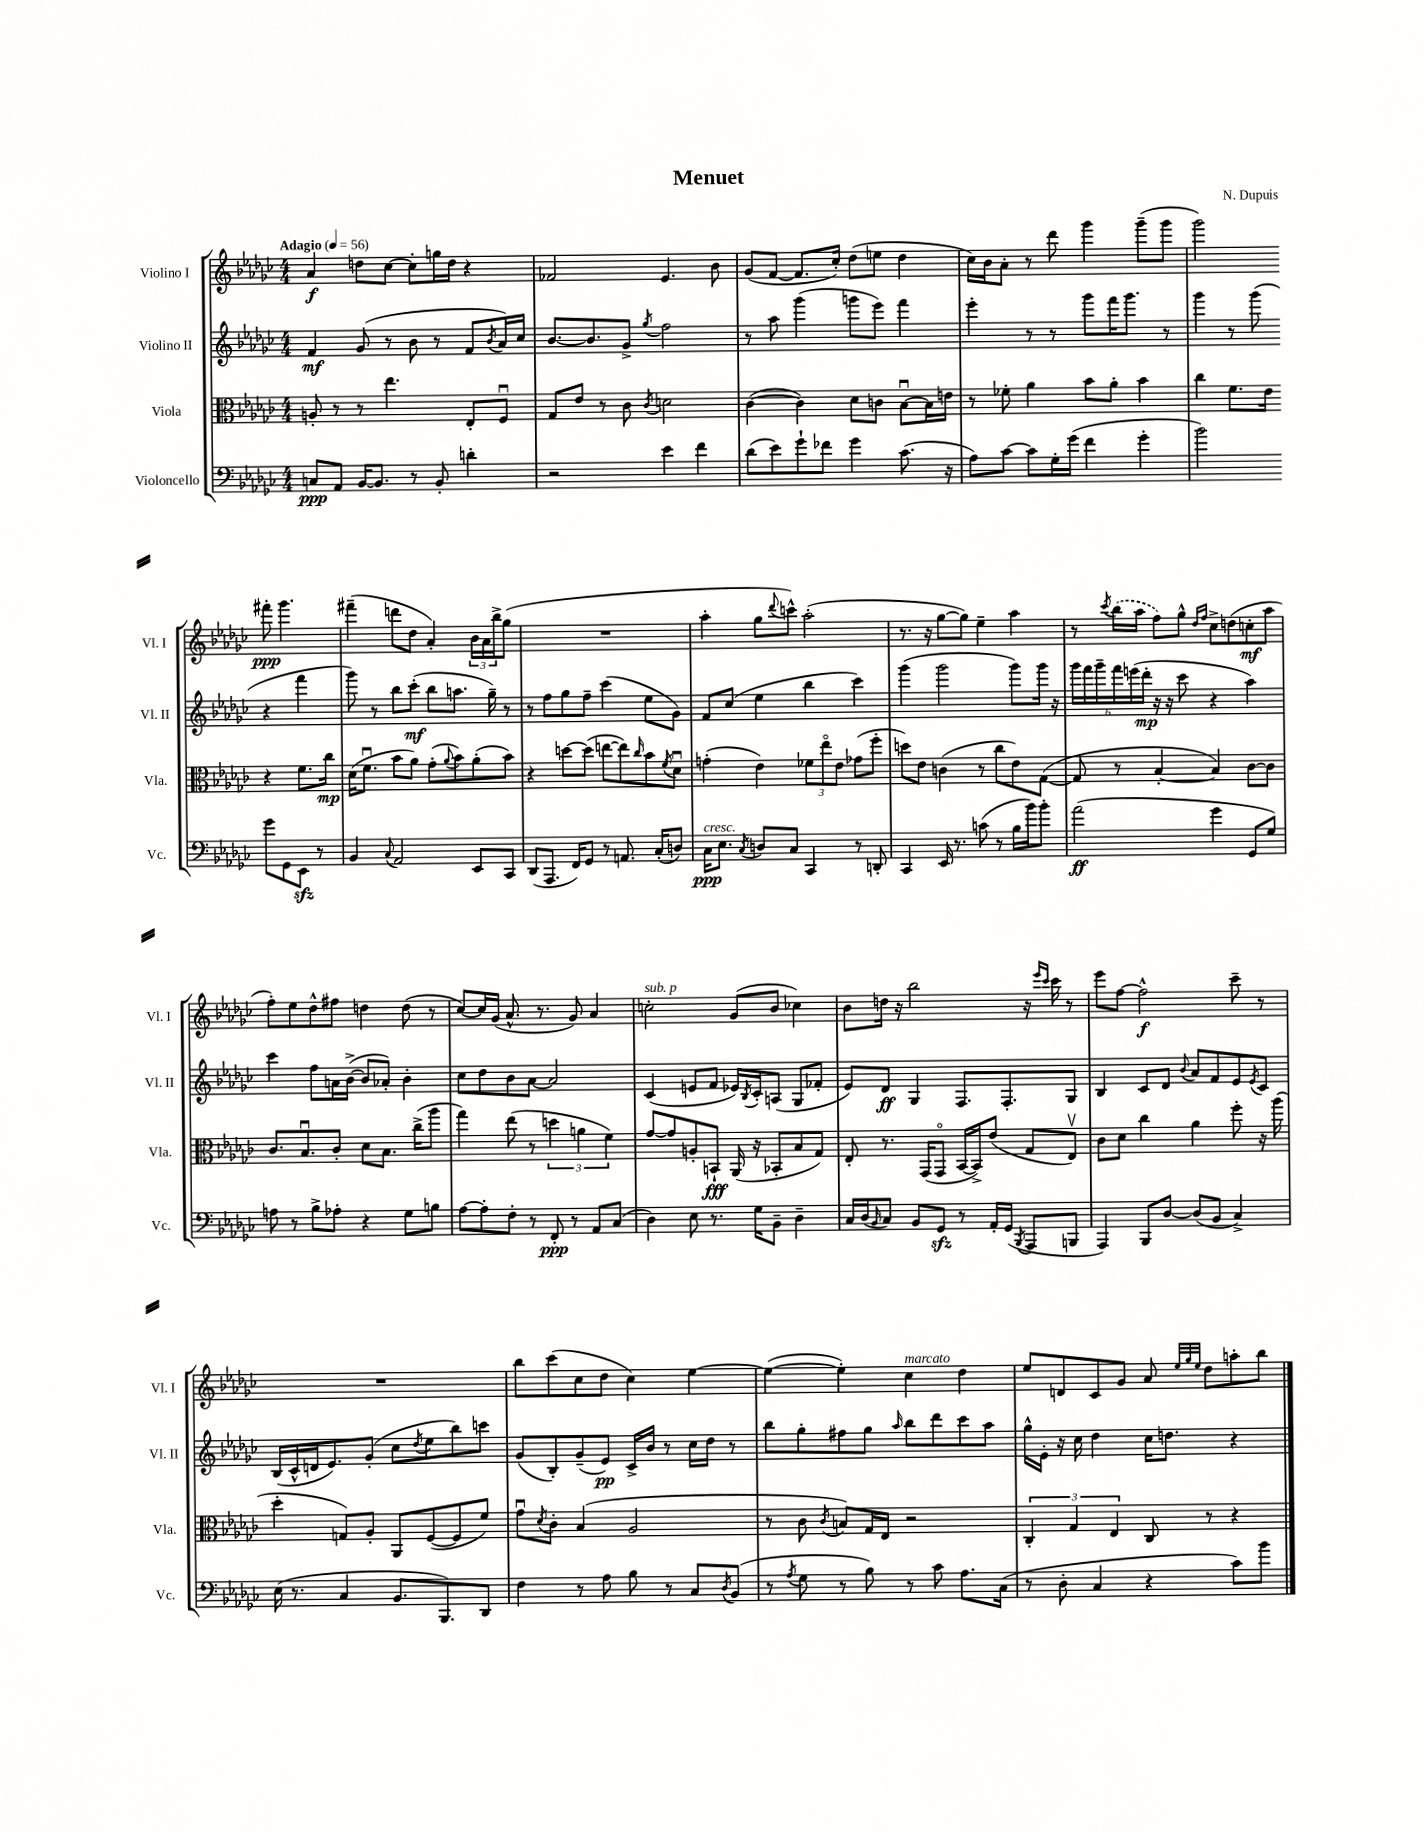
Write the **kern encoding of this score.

**kern	**kern	**kern	**kern
*staff4	*staff3	*staff2	*staff1
*clefF4	*clefC3	*clefG2	*clefG2
*k[b-e-a-d-g-c-]	*k[b-e-a-d-g-c-]	*k[b-e-a-d-g-c-]	*k[b-e-a-d-g-c-]
*M4/4	*M4/4	*M4/4	*M4/4
*MM56	*MM56	*MM56	*MM56
8C/L	8A'/	4f/	4a-/
8AA-/J	8r	.	.
[16BB-/LK	8r	(8g-/	8dd\L
8.BB-/]J	.	.	.
.	4.ee-\	8r	[8cc-\J
8r	.	8b-\	8cc-'\]L
8BB-'/	.	8r	16gg\L
.	.	.	16dd\JJ
4d'\	8E-'/L	8f/L	4r
.	.	8qb-/	.
.	8Fu/J	16a-/L)	.
.	.	16cc-/JJ	.
=	=	=	=
2r	8G-/L	[8.b-/L	2f-/
.	8e-/J	.	.
.	.	8.b-/]	.
.	8r	.	.
.	8c-\	8g-^/J	.
.	8qc-/	8qgg-/	.
4e-\	2d\	2ff\	4.e-/
4f\	.	.	.
.	.	.	8b-\
=	=	=	=
(8d-\L	([4c-\	8r	(8g-/L
8e-\)	.	8aa-\	[8f/J
8g-`\	4c-\])	(4ggg-\	8.f/]L
8f-\J	.	.	.
.	.	.	16cc-'/Jk)
4g-\	8d-\L	8ggg\L	(8dd-\L
.	8c\J	8eee-\J)	8ee\J
(8.c-\	[8B-u\L	4fff\	4dd-\
.	16B-\]L	.	.
16r	16e\JJ	.	.
=	=	=	=
8A-\L)	8r	4eee-'\	16cc-\LL)
.	.	.	16b-\J
[8c-\J	8f-'\	.	8a-'\J
8c-\]L	4a-\	8r	8r
16G-'\L	.	8r	8ddd-\
(16g-\JJ	.	.	.
4f\	8b-\L	8ggg-\L	4ggg-\
.	8a-'\J	16fff\K	.
.	.	8.ggg-\J	.
4g-'\	4b-\	.	(8ggg-~\L
.	.	8r	8ggg-\J
=	=	=	=
2b-\)	4cc-\	4ggg-\	2ggg-\)
.	8.f\L	8r	.
.	.	(8ggg-\	.
.	16e-\Jk	.	.
8g-\L	4r	4r	8fff#'\
8GG-\	.	.	4.ggg-\
8EE-\J	8.f\L	4fff\	.
8r	.	.	.
.	16cc-\Jk	.	.
=	=	=	=
4BB-/	(16d-\LK	8ggg-\)	(4fff#~\
.	8.fu\J	.	.
.	.	8r	.
8qqC-/	.	.	.
2AA-/	8b-\L	8bb-\L	8ddd\L
.	8a-\J)	(8ccc-'\J	8dd-\J
.	(8g-'\L	8bb-\L	4a-'/)
.	8qqa-/	.	.
.	8b-\)	8.aa\J	.
8EE-/L	(8a-'\	.	24b-\LL
.	.	.	24a-\
.	.	16gg-~\)	.
.	.	.	24bb-^\J
8CC-/J	8b-\J)	8r	(8gg-\J
=	=	=	=
(8DD-/L	4r	8r	1r
8.AAA-/J	.	8ff\L	.
.	[8dd\L	8gg-\	.
16FF/LK)	.	.	.
8GG-/J	(8dd\]J	8ff~\J	.
8r	[8ee\L	(4ccc-\	.
8.AA/	8ee\])	.	.
.	16qqcc-/	.	.
.	8b-\	8ee-\L	.
(16C-'/LK	.	.	.
.	8qf/	.	.
8D/J)	8d-u\J	8g-\J)	.
=	=	=	=
16C-\LK	(4g'\	8f/L	4aa-'\
8.E-\J	.	.	.
.	.	(8cc-/J	.
8qC-/	.	.	.
8D/L	4e-\)	4ee-\	8gg-\L
.	.	.	8qqddd-/
8C-/J	.	.	8ccc^^\J)
4CC-/	12f-\L	4bb-\	(2aa-'\
.	12ee-o\	.	.
.	12e-\J	.	.
8r	(8g-\L	4ccc-\)	.
8DD'/	8ff'\J	.	.
=	=	=	=
4CC-/	8dd\L)	(4ggg-\	8.r
.	8e-\J	.	.
.	.	.	16r
16EE-/	(4c\	2ggg-\	[8gg-\L
8.r	.	.	.
.	.	.	8gg-\]J)
(8c\	8r	.	4ee-~\
8r	8cc-\L	.	.
16B-\LL	8e-\)	8ggg-\L)	4aa-\
16b-\J)	.	.	.
8b-'\J	([8G-\J	16ggg-\Jk	.
.	.	16r	.
=	=	=	=
(2a-\	8G-/]	24ggg-\LL	8r
.	.	24fff\	.
.	.	24ggg-~\	.
.	.	.	8qccc-/
.	8r	24fff\	(16bb-\LL
.	.	(24eee\	.
.	.	.	16aa-\JJ
.	.	24ddd-'\JJ	.
.	[4B-'/	16r	8ff\L)
.	.	16r	.
.	.	8ccc-\	8gg-^^\J
.	.	.	16qqdd-/LL
.	.	.	16qqff/JJ
4g-\	4B-/])	4r	8cc-^\L
.	.	.	(8dd\
8GG-/L	[8c-\L	4aa-\)	8cc'\
8G-/J)	8c-\]J	.	8aa-\J
=	=	=	=
8A\	8.c-/L	4ccc-\	8ff'\L)
8r	.	.	8ee-\
.	8.B-u/	.	.
8B-^\L	.	8ff\L	8dd-^^\
8A-'\J	8c-'/J	16a\L	8ff#\J
.	.	([16b-^\JJ	.
4r	8d-\L	8b-/]L	4dd\
.	8.B-\J	8a-'/J)	.
8G-\L	.	4b-'\	(8dd\
.	(16cc-^\LK	.	.
8B\J	8aa-\J	.	8r
=	=	=	=
[8A-\L	4gg-\)	8cc-\L	[8cc-/L)
8A-'\]	.	8dd-\	16cc-/]L
.	.	.	(16g-/JJ
8F'\J	(8ee-\	8b-\	8.a-^^/
8r	8r	[8a-\J	.
.	.	.	8.r
8FF'/	6dd\	2a-/]	.
8r	.	.	8g-/)
.	6a\	.	.
8AA-/L	.	.	4a-/
.	6f\)	.	.
(8C-/J	.	.	.
=	=	=	=
4D-\)	[8g-/L	(4c-/	2cc'\
.	8g-/]	.	.
8E-\	8A'/	8e/L	.
8.r	8BB`/J	8f/J	.
.	(16AA-/	16e-/LL)	(8g-/L
.	.	8qB-/	.
16G-\LK	16r	16c-'/J	.
8BB-~\J	8BB-'/L	(8A/J	8b-/J
4D-~\	8B-/	8G-/L	4cc-\)
.	8G-/J)	8f-'/J	.
=	=	=	=
16C-/LL	8E-'/	8e-/L)	8b-\L
(16D-/J	.	.	.
16qqBB-/	.	.	.
8C-/J)	8.r	8d-/J	16dd\Jk
.	.	.	16r
8BB-/L	.	4G-/	2bb-\
.	(16GG-/LK	.	.
8GG-/J	8GG-o/J	.	.
8r	[16BB-/LL	8.F/L	.
.	16BB-^/]J)	.	.
16AA-'/LL	(8e-/J	.	.
(16GG-/JJ	.	8.F'/	.
8qBBB-/	.	.	.
8AAA-/L	8G-/L	.	16r
.	.	.	16qqeee-/LL
.	.	.	16qqccc-/JJ
.	.	.	16ccc-\
8BBB/J	8E-v/J)	8G-/J	8r
=	=	=	=
4AAA-/)	8c-\L	4B-/	8eee-\L
.	8d-\J	.	[8ff\J
8BBB-/L	4cc-\	8c-/L	2ff^^\]
[8D-/J	.	8d-/J	.
.	.	8qqb-/	.
(8D-/]L	4a-\	8a-/L	.
8BB-/J	.	8f/	.
4C-^/)	8ff'\	8e-/	8ccc-~\
.	.	8qe-/	.
.	16r	8c-/J	8r
.	(16aa-\	.	.
=	=	=	=
(16E-\	4dd-'\	(16B-/LL	1r
8.r	.	16c-^^/	.
.	.	16d/J	.
.	.	8.e-/)	.
4C-/	8G/L)	.	.
.	8A-'/J	(8g-'/J	.
8.BB-/L	8AA-/L	8cc-\L	.
.	.	8qdd-/	.
.	([8F/	8ee-\	.
8.BBB-/)	.	.	.
.	8F/]	8bb-\)	.
8DD-/J	8f/J)	8ccc\J	.
=	=	=	=
4F\	8g-u\L	(8g-/L	8bb-\L
.	8qd-/	.	.
.	8c-'\J	8B-'/)	(8ccc-\
8r	(4B-/	(8g-~/	8cc-\
8A-\	.	8e-/J)	8dd-\J
8B-\	2A-/	16c-^/LL	4cc-\)
.	.	16b-/JJ	.
8r	.	8r	.
8C-/L	.	16cc-\LL	[4ee-\
.	.	16dd-\JJ	.
8qD-/	.	.	.
(8BB-/J	.	8r	.
=	=	=	=
8r	8r	8bb-\L	(4ee-\_
8qA-/	.	.	.
8G-\	8c-\	8gg-'\	.
.	8qc-/	.	.
8r	8B/L)	8ff#\	4ee-'\])
8B-\)	16G-/L	8gg-\J	.
.	16E-/JJ	.	.
.	.	16qqaa-/	.
8r	2r	8bb-\L	4cc-\
8c-\	.	8ddd-\	.
8.A-\L	.	8ccc-\	4dd-\
.	.	8aa-\J	.
(16C-\Jk	.	.	.
=	=	=	=
8r	6C-'/	16gg-^^\LL	8ee-/L
.	.	16e-'\JJ	.
8D-'\	.	16r	8d/
.	6G-/	.	.
.	.	16cc-\	.
4C-/	.	4dd-\	8c-/
.	6E-/	.	.
.	.	.	8g-/J
4r	8C-/	16cc-\LK	8a-/
.	.	8.dd\J	.
.	.	.	32qqee-/LLL
.	.	.	32qqgg-/
.	.	.	32qqee-/JJJ
.	8r	.	8dd-\L
8c-\L)	4r	4r	8aa'\
8b-\J	.	.	8bb-\J
==	==	==	==
*-	*-	*-	*-
